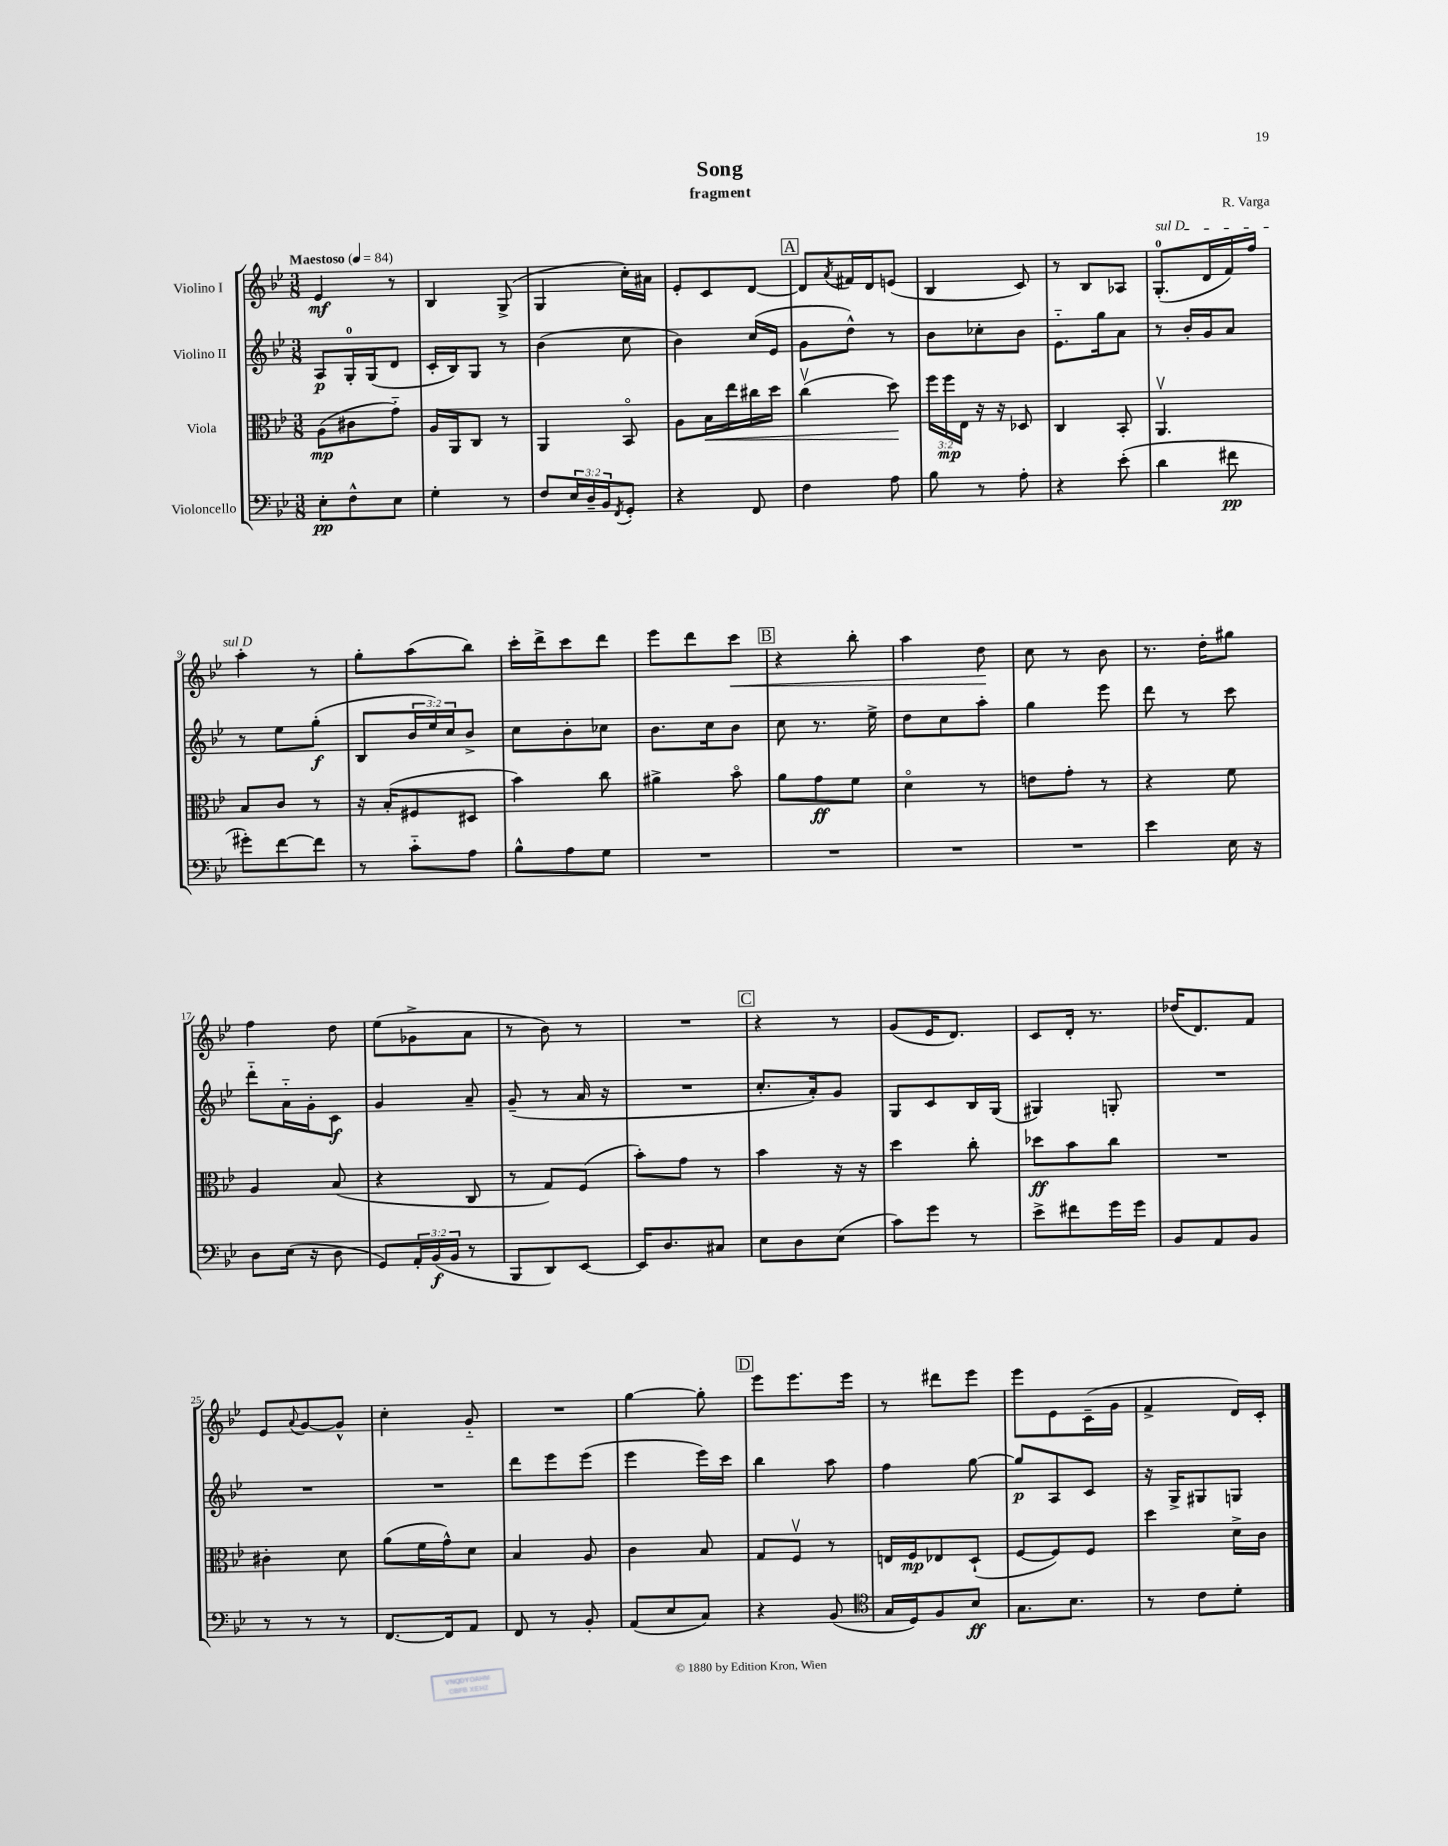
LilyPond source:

\header { title = "Song" composer = "R. Varga" subtitle = "fragment" }
<<
\new StaffGroup <<
\new Staff = "s0" \with { instrumentName = "Violino I" } {
    \clef treble \key bes \major \numericTimeSignature \time 3/8 \tempo "Maestoso" 4 = 84
    ees'4\mf r8 |
    bes4 g8->( |
    g4 c''16-.) ais'16 |
    ees'8-. c'8 d'8~ |
    \mark \markup { \box "A" } d'8 \acciaccatura { a'8 } fis'16 d'16 e'8( |
    bes4 c'8) |
    r8 bes8 aes8 |
    \once \override TextSpanner.bound-details.left.text = \markup { \italic "sul D" } g8.-0-.\startTextSpan( d'16 f'16) f''16 |
    a''4-.\stopTextSpan r8 |
    g''8-. a''8( bes''8) |
    c'''16-. d'''16-> c'''8 d'''8 |
    ees'''8 d'''8 c'''8\< |
    \mark \markup { \box "B" } r4 bes''8-. |
    a''4 d''8\! |
    c''8 r8 bes'8 |
    r8. d''16-. gis''8 |
    f''4 d''8 |
    ees''8( ges'8-> a'8 |
    r8 bes'8) r8 |
    R4. |
    \mark \markup { \box "C" } r4 r8 |
    g'8( ees'16 d'8.) |
    c'8 d'16-. r8. |
    des''16( d'8.) f'8 |
    ees'8 \appoggiatura { a'8 } g'8~ g'8-^ |
    c''4-. g'8-_ |
    R4. |
    g''4~ g''8-. |
    \mark \markup { \box "D" } ees'''8 ees'''8. ees'''16 |
    r8 dis'''8 ees'''8 |
    ees'''8 ees'8 c'16--( g'16 |
    f'4-> d'16) c'16-. \bar "|." |
}
\new Staff = "s1" \with { instrumentName = "Violino II" } {
    \clef treble \key bes \major \numericTimeSignature \time 3/8 \override Staff.TupletNumber.text = #tuplet-number::calc-fraction-text
    a8\p g16-0-. g16( d'8 |
    c'16-. bes16) g8 r8 |
    bes'4( c''8 |
    bes'4) c''16( ees'16 |
    \mark \markup { \box "A" } g'8 d''8-^) r8 |
    bes'8 ces''8-. bes'8 |
    ees'8.-_ g''16 a'8 |
    r8 bes'16-. g'16 a'8 |
    r8 ees''8 g''8-.\f( |
    bes8 \tuplet 3/2 { bes'16 ees''16) c''16 } bes'8-> |
    c''8 bes'8-. ces''8 |
    bes'8. c''16 bes'8 |
    \mark \markup { \box "B" } c''8 r8. ees''16-> |
    d''8 c''8 a''8-. |
    g''4 ees'''8 |
    d'''8 r8 c'''8 |
    d'''8-_ a'16-_ g'16-. c'8\f |
    g'4 a'8-- |
    g'8--( r8 a'16 r16 |
    R4. |
    \mark \markup { \box "C" } c''8.-. a'16-.) g'8 |
    g8 c'8 bes16 g16( |
    gis4) g8-. |
    R4. |
    R4. |
    R4. |
    d'''8 ees'''8 ees'''8( |
    ees'''4 ees'''16) c'''16 |
    \mark \markup { \box "D" } bes''4 a''8 |
    f''4 g''8~ |
    g''8\p a8 c'8 |
    r16 g16-> gis8 g8 \bar "|." |
}
\new Staff = "s2" \with { instrumentName = "Viola" } {
    \clef alto \key bes \major \numericTimeSignature \time 3/8 \override Staff.TupletNumber.text = #tuplet-number::calc-fraction-text
    a8\mp( cis'8 g'8-_) |
    a16 a,16 c8 r8 |
    a,4 bes,8\flageolet |
    a8 bes16\< ees''16 cis''16 d''16 |
    \mark \markup { \box "A" } c''4\upbow( d''8\!) |
    \tuplet 3/2 { f''16 f''16\mp ees16 } r16 r16 des8 |
    c4 bes,8-. |
    a,4.\upbow |
    bes8 c'8 r8 |
    r16 bes16-.( fis8 dis8 |
    bes'4) c''8 |
    ais'4-> bes'8\flageolet |
    \mark \markup { \box "B" } a'8 g'8\ff f'8 |
    d'4\flageolet r8 |
    e'8 g'8-. r8 |
    r4 f'8 |
    a4 bes8( |
    r4 c8 |
    r8 g8) f8( |
    bes'8-.) g'8 r8 |
    \mark \markup { \box "C" } bes'4 r16 r16 |
    d''4 c''8-. |
    des''8\ff bes'8 c''8 |
    R4. |
    cis'4-. d'8 |
    a'8( f'16 g'16-^) d'8 |
    bes4 a8 |
    c'4 bes8 |
    \mark \markup { \box "D" } g8 f8\upbow r8 |
    e16 f16\mp ees8 d8-!( |
    f8~ f8) f8 |
    d''4 d'16-> c'16 \bar "|." |
}
\new Staff = "s3" \with { instrumentName = "Violoncello" } {
    \clef bass \key bes \major \numericTimeSignature \time 3/8 \override Staff.TupletNumber.text = #tuplet-number::calc-fraction-text
    ees8-.\pp f8-^ ees8 |
    g4-. r8 |
    f8 \tuplet 3/2 { ees16 d16-- bes,16 } \acciaccatura { f,8 } g,8-. |
    r4 f,8 |
    \mark \markup { \box "A" } f4 a8 |
    bes8 r8 a8-. |
    r4 ees'8-.( |
    d'4 fis'8\pp |
    gis'8-.) f'8~ f'8 |
    r8 c'8-_ a8 |
    bes8-^ a8 g8 |
    R4. |
    \mark \markup { \box "B" } R4. |
    R4. |
    R4. |
    ees'4 ees16 r16 |
    d8 ees16( r16 d8 |
    g,8) \tuplet 3/2 { a,16-. bes,16\f( bes,16 } r8 |
    bes,,8 d,8) ees,8~ |
    ees,16 d8. cis8 |
    \mark \markup { \box "C" } ees8 d8 ees8( |
    c'8) g'8 r8 |
    ees'8-> fis'8 g'16 g'16 |
    bes,8 a,8 bes,8 |
    r8 r8 r8 |
    f,8.~ f,16 a,8 |
    f,8 r8 bes,8-. |
    a,8( ees8 c8) |
    \mark \markup { \box "D" } r4 bes,8( |
    \clef tenor g16 d16) f8 bes8\ff |
    g8. bes8. |
    r8 c'8 d'8-. \bar "|." |
}
>>
>>
